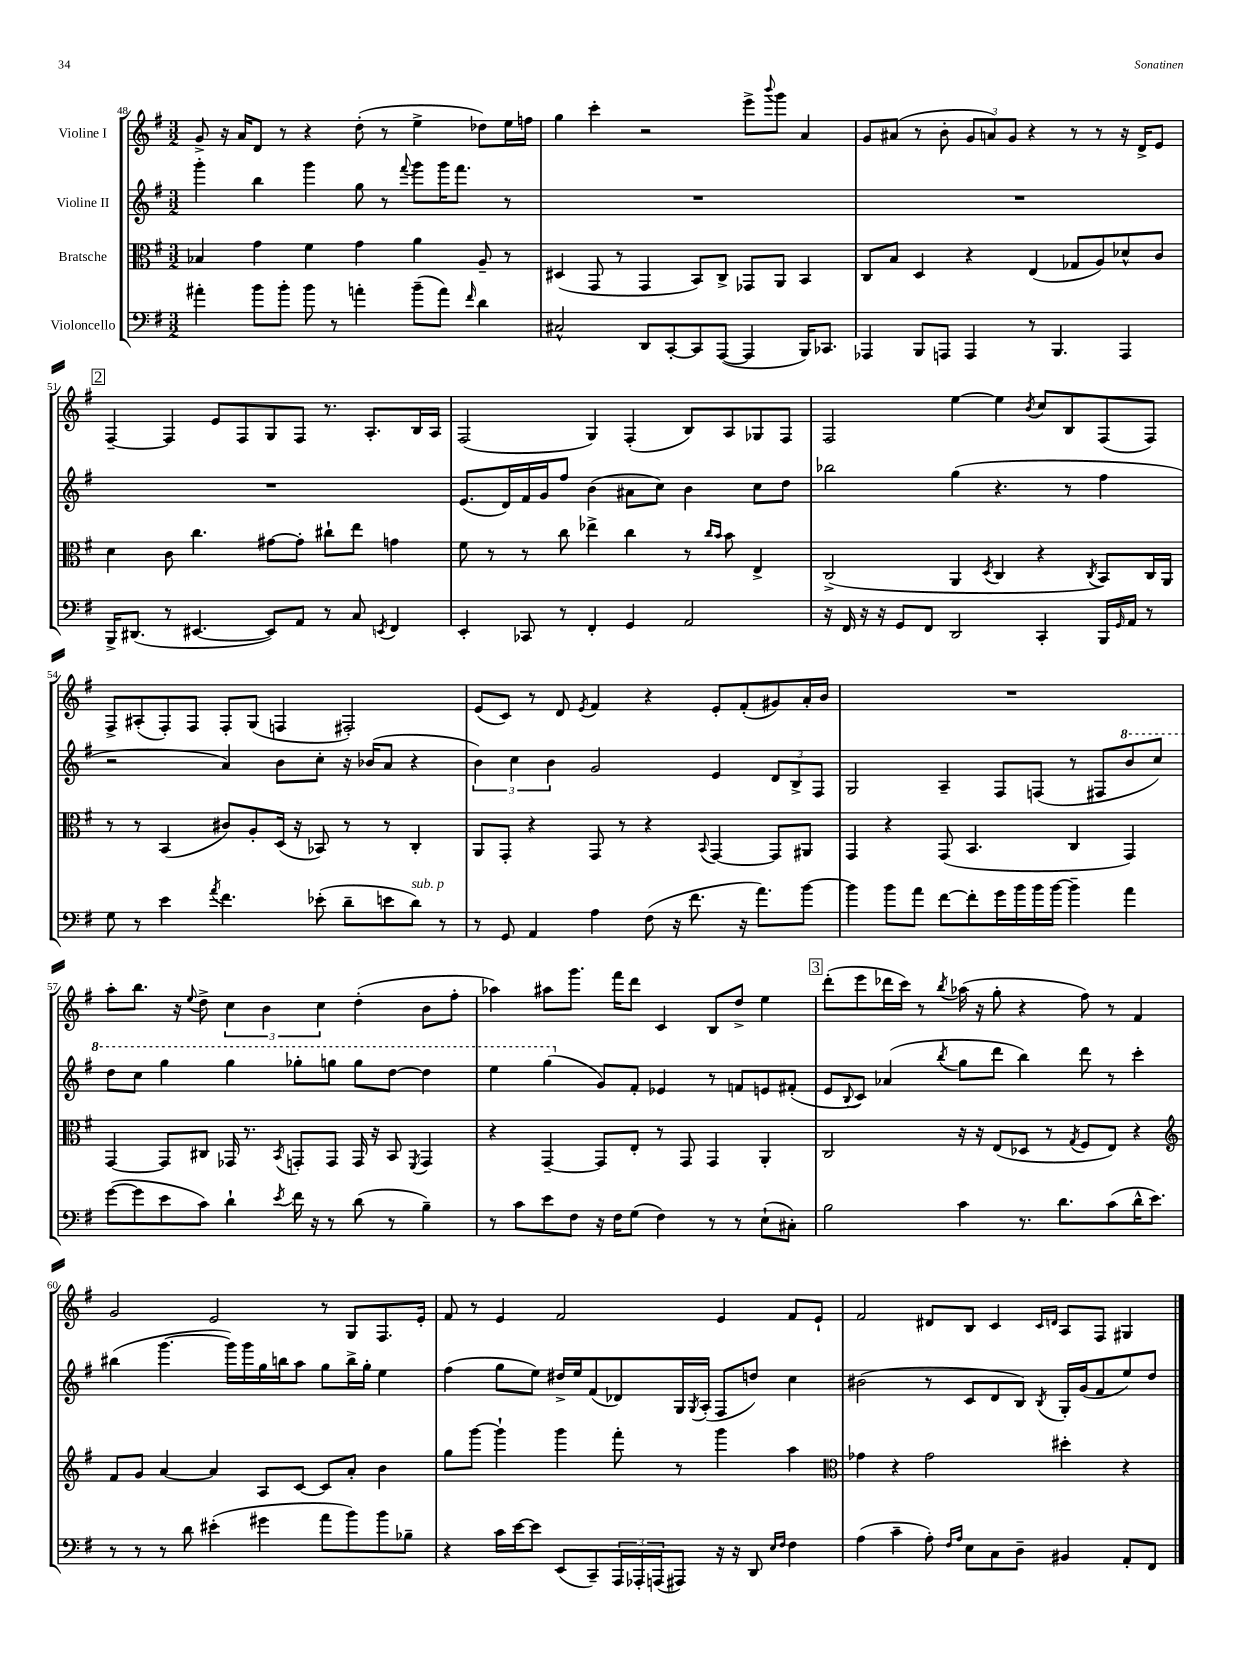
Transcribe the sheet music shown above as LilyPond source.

<<
\new StaffGroup <<
\new Staff = "s0" \with { instrumentName = "Violine I" } {
    \clef treble \key g \major \numericTimeSignature \time 3/2
    g'8-> r16 a'16 d'8 r8 r4 d''8-.( r8 e''4-> des''8) e''16 f''16 |
    g''4 c'''4-. r2 e'''8-> \appoggiatura { b'''8 } g'''8 a'4 |
    g'8 ais'8( r8 b'8-. \tuplet 3/2 { g'8 a'8) g'8 } r4 r8 r8 r16 d'16-> e'8 |
    \mark \markup { \box "2" } fis4~-- fis4 e'8 fis8 g8 fis8 r8. a8.-. b16 a16 |
    fis2( g4) fis4-.( b8) a8 ges8 fis8 |
    fis2 e''4~ e''4 \acciaccatura { b'8 } c''8 b8 fis8( fis8) |
    fis8-> ais8-.( fis8-.) fis8 fis8-. g8( f4 fis2-.) |
    e'8( c'8) r8 d'8 \acciaccatura { e'8 } fis'4 r4 e'8-. fis'8-.( gis'8) a'16-. b'16 |
    R1. |
    a''8-. b''8. r16 \appoggiatura { e''8 } d''8-> \tuplet 3/2 { c''4 b'4 c''4 } d''4-.( b'8 fis''8-. |
    aes''4) ais''8 g'''8. fis'''16 d'''8 c'4 b8 d''8-> e''4 |
    \mark \markup { \box "3" } d'''8-.( e'''8 des'''16 c'''16) r8 \acciaccatura { b''8 } aes''16( r16 g''8-. r4 fis''8) r8 fis'4 |
    g'2 e'2 r8 g8 fis8. e'16-. |
    fis'8 r8 e'4 fis'2 e'4 fis'8 e'8-! |
    fis'2 dis'8 b8 c'4 \grace { c'16 d'16 } a8 fis8 gis4 \bar "|." |
}
\new Staff = "s1" \with { instrumentName = "Violine II" } {
    \clef treble \key g \major \numericTimeSignature \time 3/2
    g'''4-. b''4 g'''4 g''8 r8 \appoggiatura { fis'''8 } g'''8 g'''16 fis'''8. r8 |
    R1. |
    R1. |
    \mark \markup { \box "2" } R1. |
    e'8.( d'16) fis'16 g'16 fis''8 b'4( ais'8 c''8) b'4 c''8 d''8 |
    bes''2 g''4( r4. r8 fis''4 |
    r2 a'4) b'8 c''8-. r16 bes'16( a'8 r4 |
    \tuplet 3/2 { b'4) c''4 b'4 } g'2 e'4 \tuplet 3/2 { d'8 b8-> fis8 } |
    g2 a4-- fis8 f8( r8 fis8 \ottava #1 b''8 c'''8) |
    d'''8 c'''8 g'''4 g'''4 ges'''8-. g'''8 g'''8 d'''8~ d'''4 |
    e'''4 g'''4( \ottava #0 g'8) fis'8-. ees'4 r8 f'8 e'8 fis'8-.( |
    \mark \markup { \box "3" } e'8 \appoggiatura { b8 } c'8) aes'4( \acciaccatura { b''8 } g''8 d'''8 b''4) d'''8 r8 c'''4-. |
    bis''4( g'''4.~ g'''16) g'''16 g''16 b''16 a''8 g''8 b''16-> g''16-. e''4 |
    fis''4( g''8 e''8) dis''16-> e''16 fis'8( des'8) g16 \acciaccatura { g8 } a16-.( fis8 d''8) c''4 |
    bis'2( r8 c'8 d'8 b8) \acciaccatura { b8 } g16-. g'16( fis'8 e''8) d''8 \bar "|." |
}
\new Staff = "s2" \with { instrumentName = "Bratsche" } {
    \clef alto \key g \major \numericTimeSignature \time 3/2
    bes4 g'4 fis'4 g'4 a'4 a8-- r8 |
    dis4( g,8 r8 g,4 b,8) c8-> ges,8 a,8 b,4 |
    c8 b8 d4 r4 e4( ges8 a8) des'8-^ c'8 |
    \mark \markup { \box "2" } d'4 c'8 c''4. gis'8~ gis'8-. cis''8-! e''8 g'4 |
    fis'8 r8 r8 c''8 ees''4-> c''4 r8 \grace { c''16 b'16 } b'8 e4-> |
    c2->( a,4 \acciaccatura { d8 } c4 r4 \acciaccatura { c8 } b,8) c16 a,16 |
    r8 r8 b,4( cis'8) a8-. d16( r16 bes,8) r8 r8 c4-. |
    a,8 g,8-. r4 g,8 r8 r4 \appoggiatura { b,8 } g,4~ g,8 ais,8 |
    g,4 r4 g,8( b,4. c4 g,4) |
    g,4~ g,8 cis8 ges,16 r8. \acciaccatura { b,8 } g,8-. g,8 g,16 r16 b,8 \acciaccatura { fis,8 } g,4 |
    r4 g,4~-- g,8 e8-. r8 g,8 g,4 a,4-. |
    \mark \markup { \box "3" } c2 r16 r16 e8( des8 r8 \acciaccatura { g8 } fis8 e8) r4 |
    \clef treble fis'8 g'8 a'4~ a'4 a8 c'8~ c'8 a'8-. b'4 |
    g''8 g'''8~ g'''4-! g'''4 fis'''8-. r8 g'''4 a''4 |
    \clef alto ges'4 r4 ges'2 dis''4-. r4 \bar "|." |
}
\new Staff = "s3" \with { instrumentName = "Violoncello" } {
    \clef bass \key g \major \numericTimeSignature \time 3/2
    ais'4-. b'8 b'8-. b'8 r8 a'4-. b'8--( a'8) \grace { fis'16 } d'4 |
    cis2-^ d,8 c,8~-. c,8 a,,8~( a,,4 b,,16) ces,8. |
    aes,,4 b,,8 a,,8 a,,4 r8 b,,4. a,,4 |
    \mark \markup { \box "2" } b,,16-> dis,8.( r8 eis,4.~ eis,8) a,8 r8 c8 \acciaccatura { e,8 } fis,4 |
    e,4-. ces,8 r8 fis,4-. g,4 a,2 |
    r16 fis,16 r16 r16 g,8 fis,8 d,2 c,4-. b,,16 \grace { g,16 } a,16 r8 |
    g8 r8 e'4 \acciaccatura { a'8 } fis'4. ees'8-.( d'8-- e'8 d'8^\markup { \italic "sub. p" }) r8 |
    r8 g,8 a,4 a4 fis8( r16 fis'8. r16 a'8.) b'8~ |
    b'4 b'8 a'8 fis'8~ fis'8-. g'16 b'16 b'16 b'16~ b'4-- a'4 |
    g'8~( g'8 e'8 c'8) d'4-! \acciaccatura { e'8 } fis'16 r16 r8 d'8( r8 b4--) |
    r8 c'8 e'8 fis8 r16 fis16 g8( fis4) r8 r8 e8-!( cis8-.) |
    \mark \markup { \box "3" } b2 c'4 r8. d'8. c'8( d'16-^ e'8.) |
    r8 r8 r8 d'8 eis'4-.( gis'4 a'8 b'8) b'8 bes8-- |
    r4 c'16 e'16~ e'8 e,8( c,8--) \tuplet 3/2 { a,,16 aes,,16-. a,,16( } ais,,8) r16 r16 d,8 \grace { e16 fis16 } fis4 |
    a4( c'4-- a8-.) \grace { fis16 a16 } e8 c8 d8-- bis,4 a,8-. fis,8 \bar "|." |
}
>>
>>
\layout { \context { \Score currentBarNumber = #48 } }
